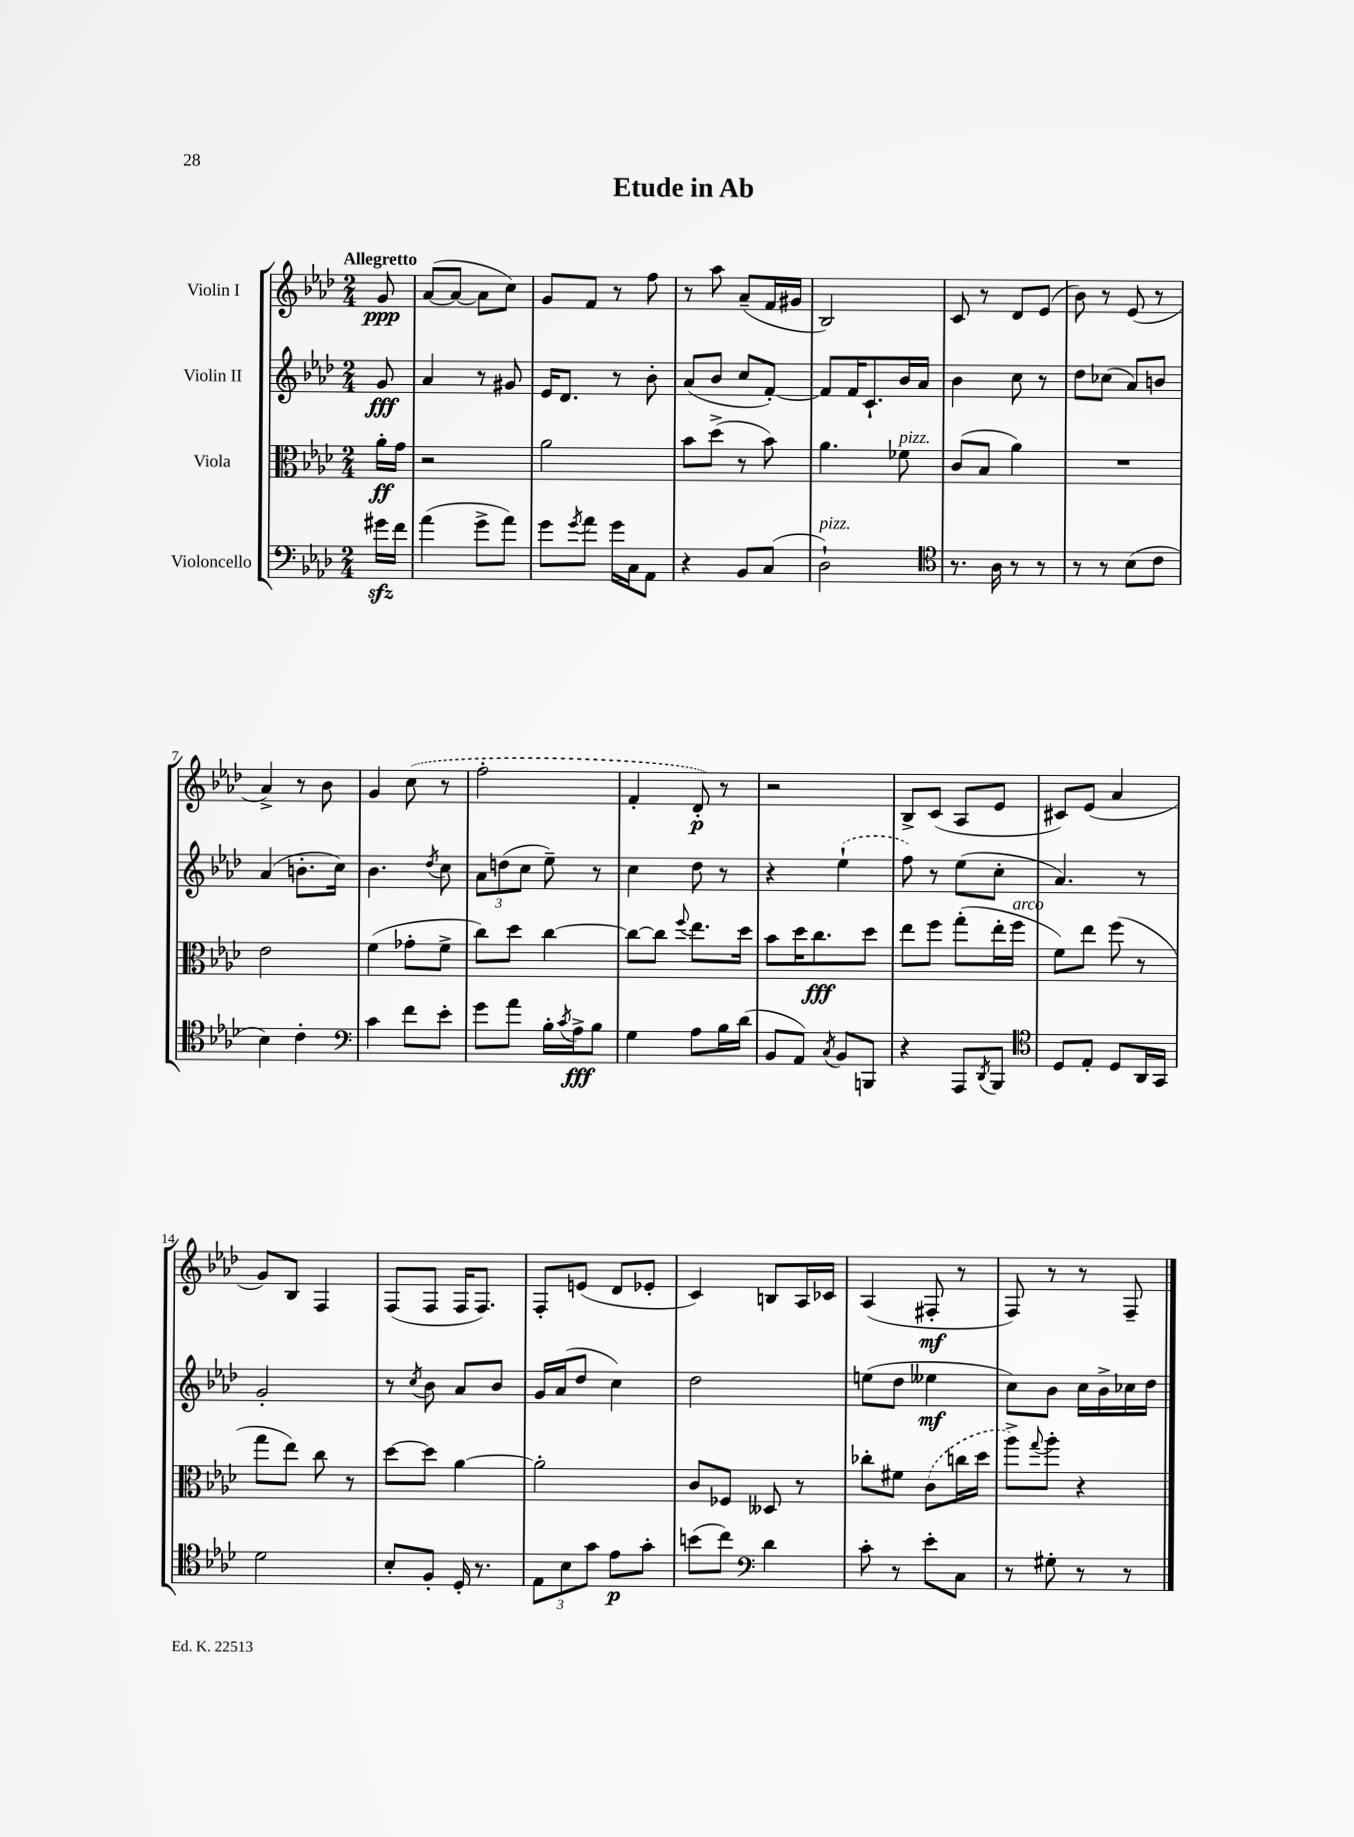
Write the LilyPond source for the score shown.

\header { title = "Etude in Ab" }
<<
\new StaffGroup <<
\new Staff = "s0" \with { instrumentName = "Violin I" } {
    \clef treble \key aes \major \numericTimeSignature \time 2/4 \partial 8 \tempo "Allegretto"
    g'8\ppp |
    aes'8~( aes'8~ aes'8 c''8) |
    g'8 f'8 r8 f''8 |
    r8 aes''8 aes'8--( f'16 gis'16 |
    bes2) |
    c'8 r8 des'8 ees'8( |
    bes'8) r8 ees'8( r8 |
    aes'4->) r8 bes'8 |
    g'4 \once \slurDashed c''8( r8 |
    f''2-. |
    f'4-. des'8-.\p) r8 |
    r2 |
    bes8-> c'8( aes8 ees'8 |
    cis'8) ees'8( aes'4 |
    g'8) bes8 f4 |
    f8( f8 f16 f8.) |
    f8-. e'8( des'8 ees'8-. |
    c'4) b8 aes16 ces'16 |
    aes4( fis8-.\mf r8 |
    f8) r8 r8 f8-- \bar "|." |
}
\new Staff = "s1" \with { instrumentName = "Violin II" } {
    \clef treble \key aes \major \numericTimeSignature \time 2/4 \partial 8
    g'8\fff |
    aes'4 r8 gis'8 |
    ees'16 des'8. r8 bes'8-. |
    aes'8( bes'8 c''8 f'8~-.) |
    f'8 f'16 c'8.-! bes'16 aes'16 |
    bes'4 c''8 r8 |
    des''8 ces''8( aes'8) b'8 |
    aes'4( b'8.-. c''16) |
    bes'4. \acciaccatura { des''8 } c''8 |
    \tuplet 3/2 { aes'8 d''8( c''8 } ees''8--) r8 |
    c''4 des''8 r8 |
    r4 \once \slurDashed ees''4-!( |
    f''8) r8 ees''8( c''8-. |
    aes'4.) r8 |
    g'2-. |
    r8 \acciaccatura { c''8 } bes'8 aes'8 bes'8 |
    g'16 aes'16( des''8 c''4) |
    des''2 |
    e''8( des''8 eeses''4\mf |
    c''8) bes'8 c''16 bes'16-> ces''16 des''16 \bar "|." |
}
\new Staff = "s2" \with { instrumentName = "Viola" } {
    \clef alto \key aes \major \numericTimeSignature \time 2/4 \partial 8
    aes'16-.\ff g'16 |
    r2 |
    aes'2 |
    bes'8 des''8->( r8 bes'8) |
    aes'4. fes'8^\markup { \italic "pizz." } |
    c'8( bes8 aes'4) |
    R2 |
    ees'2 |
    f'4( ges'8-. f'8-> |
    c''8) des''8 c''4~ |
    c''8~ c''8 \appoggiatura { f''8 } ees''8. des''16 |
    bes'8 des''16 c''8.\fff des''8 |
    ees''8 f''8 g''8-.( ees''16-. f''16^\markup { \italic "arco" } |
    f'8) ees''8 f''8( r8 |
    g''8 ees''8) c''8 r8 |
    des''8~ des''8 aes'4~ |
    aes'2-. |
    c'8 fes8 deses8 r8 |
    ces''8-. fis'8 \once \slurDashed c'8( c''16 des''16 |
    aes''8->) \appoggiatura { g''8 } aes''8-. r4 \bar "|." |
}
\new Staff = "s3" \with { instrumentName = "Violoncello" } {
    \clef bass \key aes \major \numericTimeSignature \time 2/4 \partial 8
    gis'16\sfz f'16 |
    aes'4( g'8-> aes'8) |
    g'8 \acciaccatura { g'8 } aes'8 g'16 c16 aes,8 |
    r4 bes,8 c8( |
    des2-!^\markup { \italic "pizz." }) |
    \clef tenor r8. aes16 r8 r8 |
    r8 r8 bes8( c'8 |
    bes4) c'4-. |
    \clef bass c'4 f'8 ees'8-. |
    g'8 aes'8 bes16-. \acciaccatura { c'8 } aes16->\fff bes8 |
    g4 aes8 bes16 des'16( |
    bes,8 aes,8) \acciaccatura { c8 } bes,8 b,,8 |
    r4 aes,,8 \acciaccatura { des,8 } bes,,8 |
    \clef tenor des8 ees8-. des8 aes,16 g,16 |
    des'2 |
    bes8-. f8-. des16-. r8. |
    \tuplet 3/2 { ees8 bes8 g'8 } ees'8\p g'8-. |
    b'8( c''8) \clef bass des'4 |
    c'8-. r8 ees'8-. c8 |
    r8 gis8-. r8 r8 \bar "|." |
}
>>
>>
